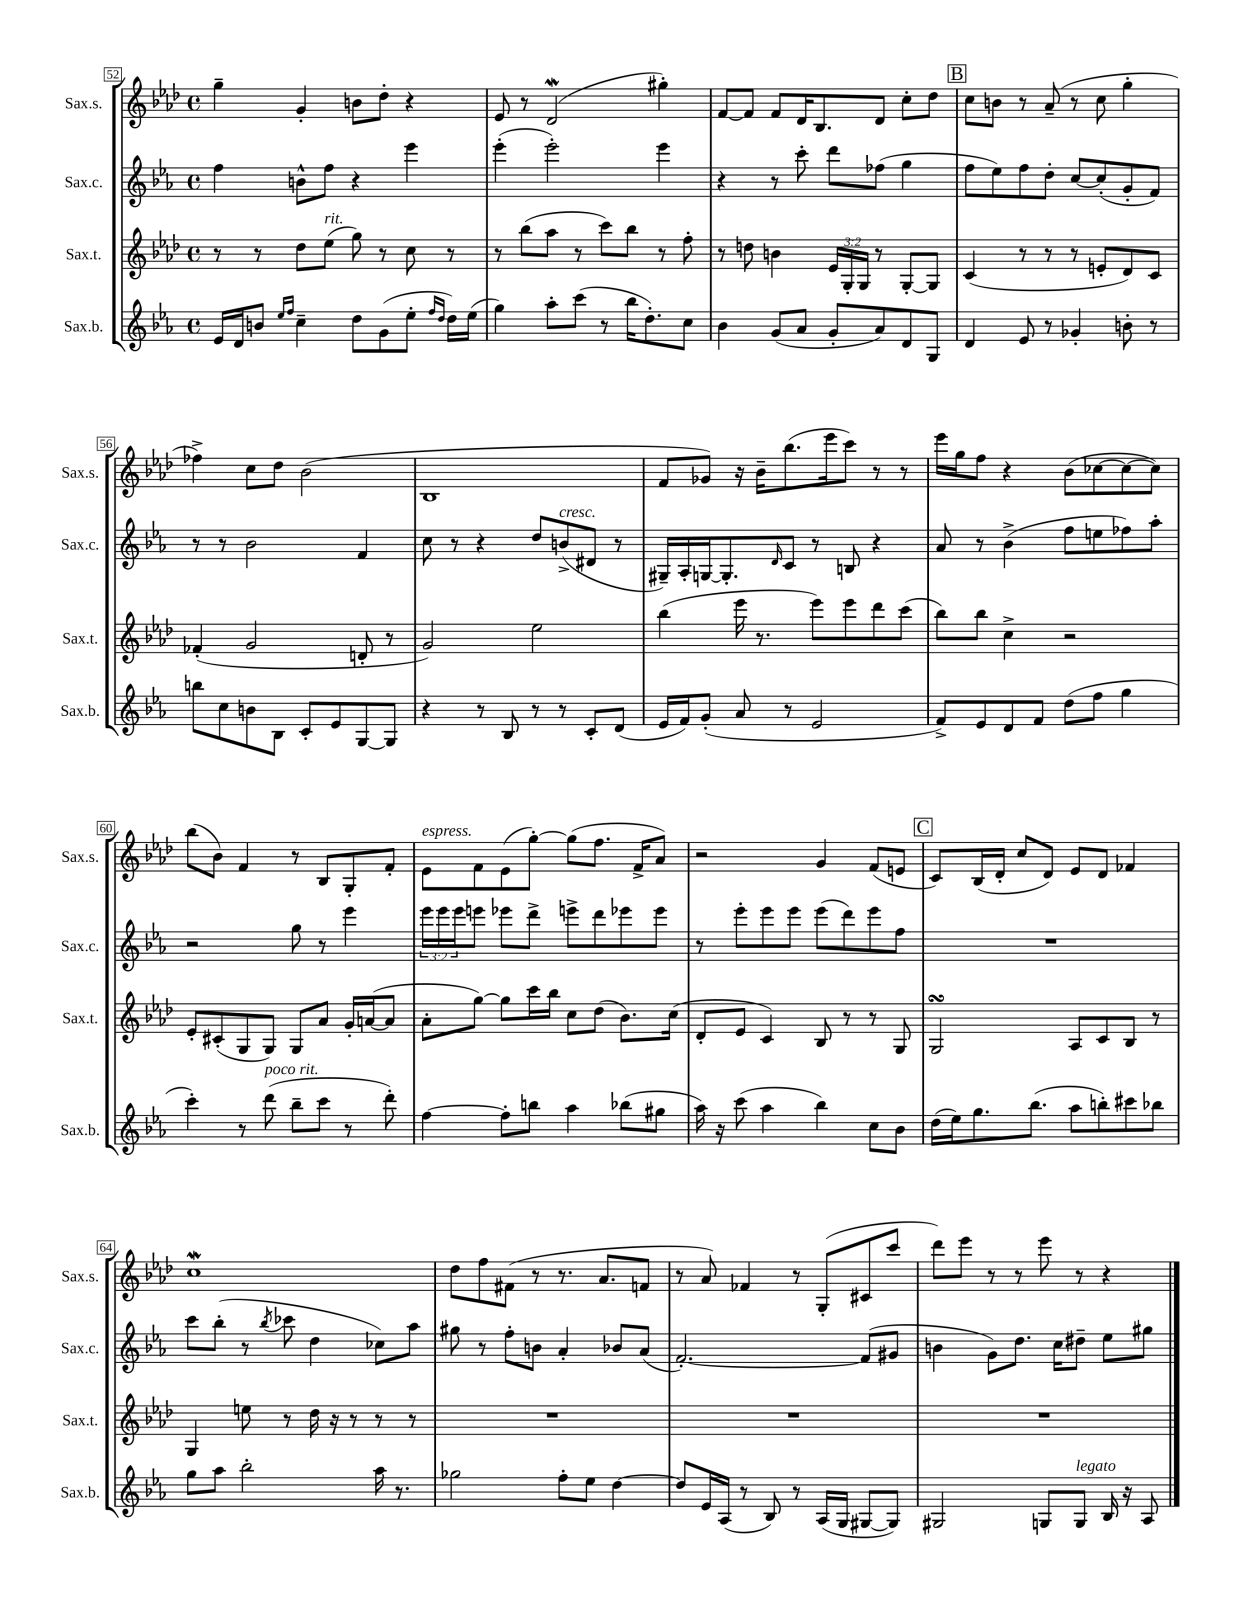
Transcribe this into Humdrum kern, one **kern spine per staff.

**kern	**kern	**kern	**kern
*staff4	*staff3	*staff2	*staff1
*clefG2	*clefG2	*clefG2	*clefG2
*k[b-e-a-]	*k[b-e-a-d-]	*k[b-e-a-]	*k[b-e-a-d-]
*M4/4	*M4/4	*M4/4	*M4/4
*met(c)	*met(c)	*met(c)	*met(c)
16e-	8r	4ff	4gg~
16d	.	.	.
8b	8r	.	.
16qqee-	.	.	.
16qqff	.	.	.
4cc~	8dd-	8b^^	4g'
.	(8ee-	8ff	.
8dd	8gg)	4r	8b
(8g	8r	.	8dd-'
8ee-'	8cc	4eee-	4r
16qqff	.	.	.
16qqdd	.	.	.
16dd)	8r	.	.
(16ee-	.	.	.
=	=	=	=
4gg)	8r	(4eee-'	8e-
.	(8bb-	.	8r
8aa-'	8aa-	2eee-')	(2d-
(8ccc	8r	.	.
8r	8ccc)	.	.
16bb-	8bb-	.	.
8.dd')	.	.	.
.	8r	4eee-	4gg#')
8cc	8ff'	.	.
=	=	=	=
4b-	8r	4r	[8f
.	8dd	.	8f]
(8g	4b	8r	8f
8a-	.	8ccc'	16d-
.	.	.	8.B-
8g'	24e-	8ddd	.
.	24G'	.	.
.	24G	.	.
8a-)	8r	(8ff-	8d-
8d	[8G'	4gg	8cc'
8G	8G]	.	8dd-
=	=	=	=
4d	(4c	8ff	8cc
.	.	8ee-)	8b
8e-	8r	8ff	8r
8r	8r	8dd'	(8a-~
4g-'	8r	[8cc	8r
.	8e'	(8cc']	8cc
8b'	8d-)	8g'	4gg'
8r	8c	8f)	.
=	=	=	=
8bb	(4f-'	8r	4ff-^)
8cc	.	8r	.
8b	2g	2b-	8cc
8B-	.	.	8dd-
8c'	.	.	(2b-
8e-	.	.	.
[8G	8d'	4f	.
8G]	8r	.	.
=	=	=	=
4r	2g)	8cc	1B-
.	.	8r	.
8r	.	4r	.
8B-	.	.	.
8r	2ee-	8dd	.
8r	.	(8b^	.
8c'	.	8d#	.
(8d	.	8r	.
=	=	=	=
16e-	(4bb-	16G#~)	8f
16f)	.	16A-'	.
(8g'	.	[16G	8g-)
.	.	8.G']	.
8a-	16eee-	.	16r
.	8.r	.	16b-~
.	.	16qqd	.
8r	.	8c	(8.bb-
2e-	8eee-)	8r	.
.	.	.	16eee-
.	8eee-	8B	8ccc)
.	8ddd-	4r	8r
.	(8ccc	.	8r
=	=	=	=
8f^)	8bb-)	8a-	16eee-
.	.	.	16gg
8e-	8bb-	8r	8ff
8d	4cc^	(4b-^	4r
8f	.	.	.
(8dd	2r	8ff	(8b-
8ff	.	8ee	[8cc-
4gg	.	8ff-)	8cc-_
.	.	8aa-'	8cc-])
=	=	=	=
4ccc')	8e-'	2r	(8bb-
.	(8c#'	.	8b-)
8r	8G	.	4f
(8ddd	8G)	.	.
8bb-~	8G	8gg	8r
8ccc	8a-	8r	8B-
8r	16g'	4eee-	8G'
.	([16a	.	.
8ddd')	8a]	.	8f'
=	=	=	=
[4ff	8a-'	24eee-	8e-
.	.	24eee-	.
.	.	24eee-	.
.	[8gg)	8eee	8f
8ff']	8gg]	8eee-	(8e-
8bb	16ccc	8ddd^	[8gg')
.	16bb-	.	.
4aa-	8cc	8eee^	(8gg]
.	(8dd-	8ddd	8.ff
(8bb-	8.b-)	8eee-	.
.	.	.	16f^
8gg#	.	8eee-	8a-)
.	(16cc	.	.
=	=	=	=
16aa-)	8d-'	8r	2r
16r	.	.	.
(8ccc	8e-	8eee-'	.
4aa-	4c)	8eee-	.
.	.	8eee-	.
4bb-)	8B-	(8eee-	4g
.	8r	8ddd)	.
8cc	8r	8eee-	(8f
8b-	8G	8ff	8e
=	=	=	=
(16dd	2G	1r	8c)
16ee-)	.	.	.
8.gg	.	.	(16B-
.	.	.	16d-'
.	.	.	8cc
(8.bb-	.	.	.
.	.	.	8d-)
8aa-	8A-	.	8e-
8bb')	8c	.	8d-
8ccc#	8B-	.	4f-
8bb-	8r	.	.
=	=	=	=
8gg	4G	8ccc	1cc
8aa-	.	(8bb-'	.
2bb-'	8ee	8r	.
.	.	8qbb-	.
.	8r	8ccc-	.
.	16dd-	4dd	.
.	16r	.	.
.	8r	.	.
16aa-	8r	8cc-)	.
8.r	.	.	.
.	8r	8aa-	.
=	=	=	=
2gg-	1r	8gg#	8dd-
.	.	8r	8ff
.	.	8ff'	(8f#
.	.	8b	8r
8ff'	.	4a-'	8.r
8ee-	.	.	.
.	.	.	8.a-
[4dd	.	8b-	.
.	.	(8a-	8f
=	=	=	=
8dd]	1r	[2.f')	8r
16e-	.	.	8a-)
(16A-	.	.	.
8r	.	.	4f-
8B-)	.	.	.
8r	.	.	8r
(16A-	.	.	(8G'
16G	.	.	.
[8G#	.	(8f]	8c#
8G#])	.	8g#	8ccc
=	=	=	=
2G#	1r	4b	8ddd-)
.	.	.	8eee-
.	.	8g)	8r
.	.	8.dd	8r
8G	.	.	8eee-
.	.	16cc	.
8G	.	8dd#~	8r
16B-	.	8ee-	4r
16r	.	.	.
8A-	.	8gg#	.
==	==	==	==
*-	*-	*-	*-
